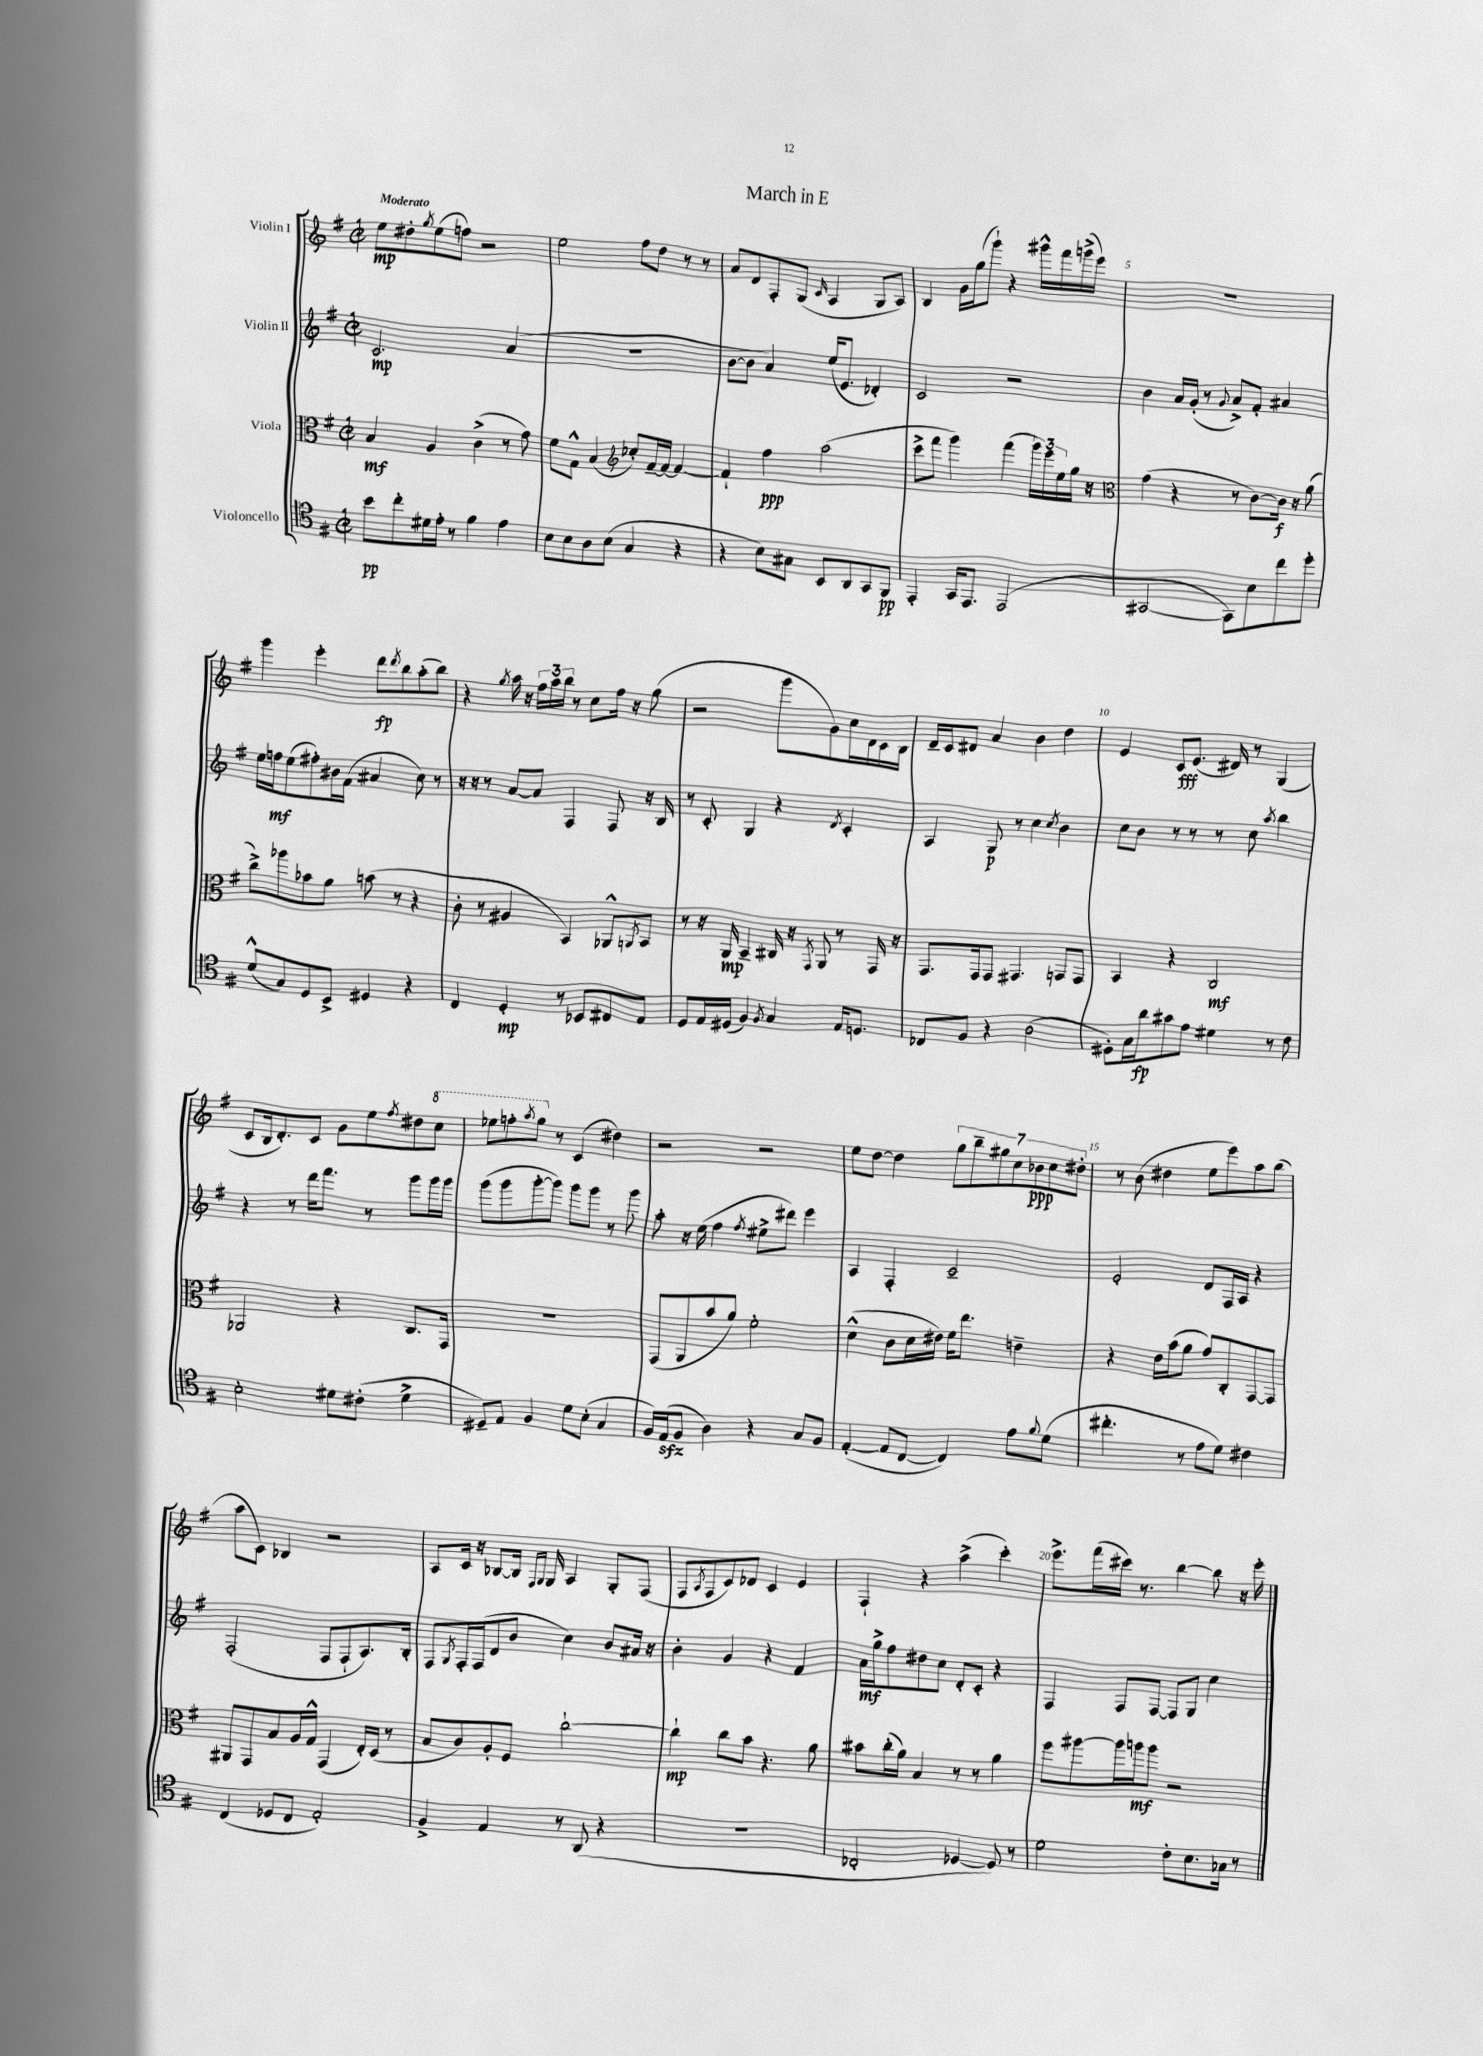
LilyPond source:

\header { title = "March in E" }
<<
\new StaffGroup <<
\new Staff = "s0" \with { instrumentName = "Violin I" } {
    \clef treble \key g \major \defaultTimeSignature \time 2/2 \tempo "Moderato"
    e''8\mp dis''8-. \acciaccatura { g''8 } e''8( f''8) r2 |
    e''2 fis''8 d''8 r8 r8 |
    a'8 d'8 fis8-. g8( \grace { c'16 } a4 g8 a8) |
    b4 g'16 g''16( g'''8-!) r4 gis'''16-^ fis'''16 g'''16->( e'''16) |
    R1 |
    g'''4 e'''4-. d'''8\fp \acciaccatura { d'''8 } b''8 a''8-.( b''8) |
    r4 \acciaccatura { g''8 } a''16 r16 \tuplet 3/2 { fis''16 a''16 b''16 } r8 c''8 fis''16 r16 g''8( |
    r2 g'''8 g'8) c''16 d'16 c'16 b16 |
    d'16-- c'16 dis'8 a'4 b'4 d''4 |
    e'4 c'8\fff e'8.( dis'16) r8 g4( |
    c'8 b16 d'8.-.) c'8 g'8 e''8 \acciaccatura { fis''8 } dis''8 \ottava #1 c'''8 |
    ees'''8 f'''8-. \acciaccatura { a'''8 } g'''8 \ottava #0 r8 c'4( dis''4) |
    r2 r2 |
    e''8 d''8~ d''4 \tuplet 7/4 { g''8 b''8-- gis''8 c''8 bes'8\ppp c''8 dis''8-. } |
    r8 b'8( dis''4 e''8 e'''8) a''8 b''8( |
    a''8 c'8) bes4 r2 |
    a8 c'16 r16 bes8~ bes16 \grace { fis16 g16 } g16 a4 g8-. fis8( |
    fis8 \acciaccatura { a8 } fis8 c'8) des'8 c'4 e'4 |
    fis4-! r4 a''4->( c'''4-.) |
    e'''8.-> fis'''16( cis'''16) r8. b''4~ b''8 r16 e'''16-. \bar "|." |
}
\new Staff = "s1" \with { instrumentName = "Violin II" } {
    \clef treble \key g \major \defaultTimeSignature \time 2/2
    c'2.\mp a'4( |
    R1 |
    b'8~ b'8 a'4) e''16( e'8. des'4-.) |
    c'2 r2 |
    b'4 a'16 g'16-.( r8 \appoggiatura { g'8 } a'8->) fis'8-. ais'4 |
    e''16 f''16\mf e''8( fis''8-.) bis'16 fis'16( ais'4 c''8) r8 |
    r16 r16 r8 a'8~ a'8 fis4 fis8 r16 b16 |
    r8 c'8-. g4 r4 \acciaccatura { d'8 } c'4-. |
    a4 g8\p r8 c''4 \acciaccatura { c''8 } b'4 |
    c''8 b'8 r8 r8 r8 c''8 \acciaccatura { a''8 } b''4 |
    r4 r8 d'''16 fis'''8. r8 g'''8 g'''16 g'''16 |
    g'''8( g'''8 g'''8~-. g'''8) g'''8 g'''8 r8 g'''8 |
    a''8-. r16 e''16( fis''4 \acciaccatura { fis''8 } eis''8-> dis'''8) e'''4 |
    a4 fis4-. c'2-- |
    e'2-. d'8 fis16 a16 r4 |
    fis2-.( fis8 fis8-! a8.) b16-. |
    fis8 \acciaccatura { g8 } fis16-. fis16( d'8 b'8 c''4) b'8 ais'16 r16 |
    b'4-. g'4 r4 fis'4 |
    a'16\mf g''16-> fis''8 dis''8 c''8 d'8-. c'8-. r4 |
    fis4 fis8 fis8~ fis8 g8 c''4 \bar "|." |
}
\new Staff = "s2" \with { instrumentName = "Viola" } {
    \clef alto \key g \major \defaultTimeSignature \time 2/2
    b4\mf a4 c'4->( r8 g'8) |
    fis'8 g8-^ b4( \clef treble ces''8-.) fis'16~-- fis'16~ fis'4~ |
    fis'4-! fis''4\ppp a''2( |
    c'''8-> fis'''8 g'''4) fis'''4( \tuplet 3/2 { g'''16) e'''16 e''16 } g''16 r16 |
    \clef alto g'4( r4 r8 c'8~) c'16\f r16 a'8( |
    c''8->) aes''8 bes'8 a'8 b'8( r8 r4 |
    c'8-. r8 ais4 b,4) aes,8-^ \acciaccatura { a,8 } b,8 |
    r8 r16 a,16\mp b,4-- cis16 r16 \acciaccatura { g,8 } a,8 r8 g,16 r16 |
    g,8. g,16 g,8 gis,4. g,8 g,8 |
    b,4 r4 c2\mf |
    aes,2 r4 c8. g,16 |
    R1 |
    g,8( a,8 b'8 a'8) fis'2-. |
    d'4-^( c'8 d'16 eis'16) fis'16 e''8. e'4-- |
    r4 e'16 b'16( a'8 g'8) c8-. g,8~ g,8 |
    ais,8 g,8 b8 a16 g16-^ g,4( e16-.) d16( r8 |
    b8 c'8) a8-. fis8 c''2~-! |
    c''4-!\mp c''8 b'8 r4. a'8 |
    bis'8 c''16-.( a'16) b4 r8 r8 a'4 |
    fis''8 ais''8~ ais''16 a''16\mf a''8 r2 \bar "|." |
}
\new Staff = "s3" \with { instrumentName = "Violoncello" } {
    \clef tenor \key g \major \defaultTimeSignature \time 2/2
    b'8\pp c''8-. dis'16 e'16-. r8 fis'4 e'4 |
    b8 b8 a8 b8( g4 r4 |
    r4 b8) gis8 b,8 a,8 g,8 fis,8\pp |
    e,4-. g,16 e,8. e,2( |
    gis,2~ gis,8) b8 c''8 d''8-. |
    d'8-^( g8) d8 b,8-> dis4 r4 |
    c4 d4-.\mp r8 bes,8 cis8 e8 |
    d8 e16 dis16( fis4) \acciaccatura { fis8 } g4 e16 d8. |
    ces8 fis8 r4 a2( |
    dis8-.) g16 a'16\fp gis'8 e'8 dis'4 r8 c'8 |
    b2-. dis'8 cis'8-.( dis'4-> |
    dis8--) e8 fis4 d'8 b8-.( g4 |
    fis16) e16\sfz( fis8 a4) r4 g8 fis8 |
    e4~-.( e8 c8~ c4) e'8 \appoggiatura { fis'8 } d'8( |
    cis''4.-. r8 e'8 d'8) cis'4 |
    c4( des8 c8 e2-.) |
    fis4-> e4 r8 a,8( r4 |
    R1 |
    ces2-. des4~ des8) r8 |
    d'2 c'8-. b8. ges16 r8 \bar "|." |
}
>>
>>
\layout { \context { \Score \override BarNumber.break-visibility = ##(#f #t #t) barNumberVisibility = #(every-nth-bar-number-visible 5) } }
